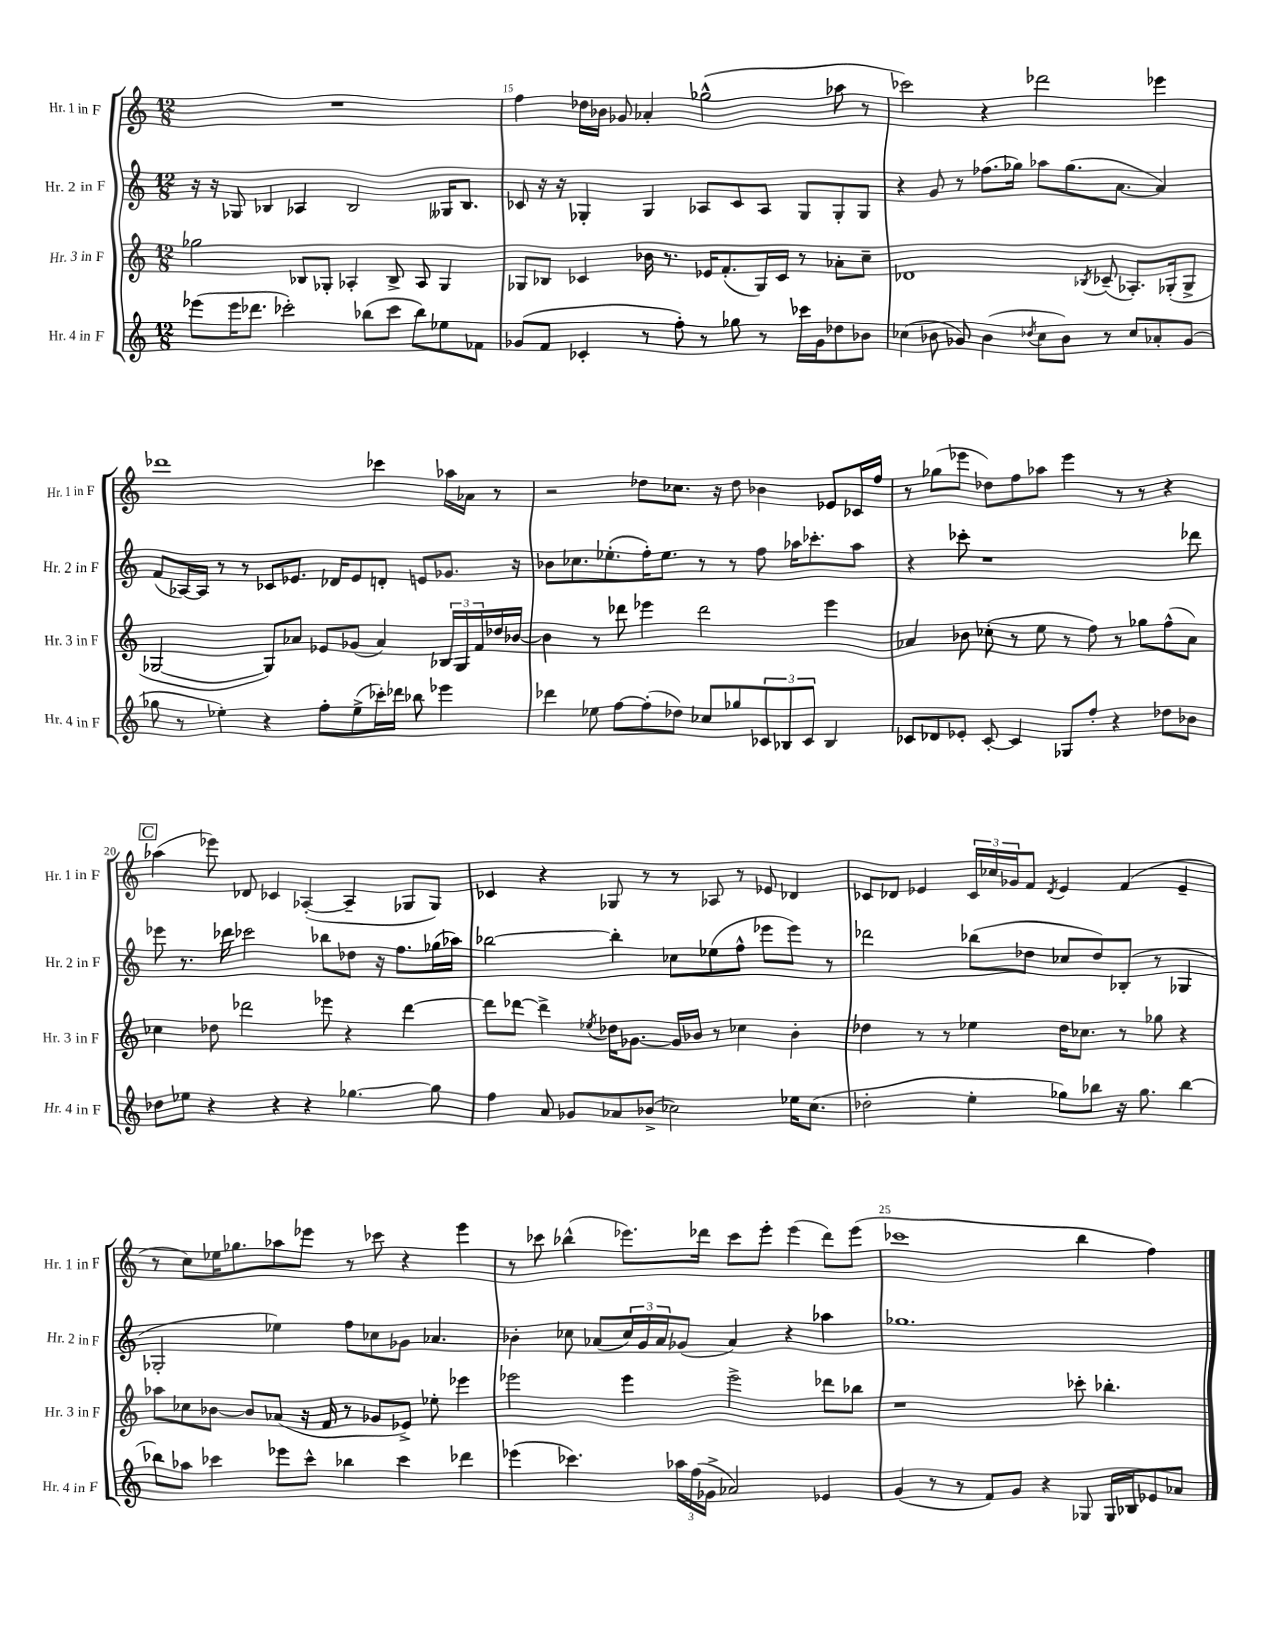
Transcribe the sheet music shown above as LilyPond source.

<<
\new StaffGroup <<
\new Staff = "s0" \with { instrumentName = "Hr. 1 in F" shortInstrumentName = "Hr. 1 in F" } {
    \clef treble \key c \major \numericTimeSignature \time 12/8
    R1. |
    f''4 des''16 bes'16 ges'8 aes'4-. ges''2-^( aes''8 r8 |
    ces'''2) r4 des'''2 ees'''4 |
    des'''1 ces'''4 aes''16 aes'16 r8 |
    r2 des''8 ces''8. r16 des''8 bes'4 ees'8 ces'16 f''16 |
    r8 ges''8( ees'''8 des''8) f''8 aes''8 ees'''4 r8 r8 r4 |
    \mark \markup { \box "C" } aes''4( ees'''8) des'8 ces'4 aes4~-.( aes4-- ges8 ges8) |
    ces'4 r4 ges8 r8 r8 aes8 r8 ees'8 des'4 |
    ces'8 des'8 ees'4 \tuplet 3/2 { ces'16 ces''16 ges'16 } f'8 \acciaccatura { des'8 } ees'4 f'4( ees'4-- |
    r8 c''8) ees''16 ges''8. aes''8 ees'''8 r8 ces'''8 r4 ees'''4 |
    r8 ces'''8 bes''4-^( ees'''8.) des'''16 ces'''8 ees'''8-. ees'''4( des'''8) ees'''8( |
    ces'''1 b''4 f''4) \bar "|." |
}
\new Staff = "s1" \with { instrumentName = "Hr. 2 in F" shortInstrumentName = "Hr. 2 in F" } {
    \clef treble \key c \major \numericTimeSignature \time 12/8
    r16 r16 ges8 bes4 aes4 bes2 geses16 bes8. |
    ces'8 r16 r16 ges4-. ges4 aes8 ces'8 aes8 ges8 ges8-. ges8 |
    r4 g'8 r8 fes''8.( ges''16) aes''8 ges''8.( a'8.~ a'4) |
    f'8( aes16~) aes16 r8 r8 ces'8 ees'8. des'16 ees'8 d'8-. e'8 ges'8. r16 |
    bes'8 ces''8. ees''8.-.( f''16-.) ees''8. r8 r8 f''8 aes''16 ces'''8.-. aes''8 |
    r4 ces'''8-. r1 des'''8 |
    \mark \markup { \box "C" } ees'''8 r8. des'''16 ces'''2 bes''8 des''8 r16 f''8. ges''16( aes''16) |
    bes''2~ bes''4-. ces''8 ees''8( f''8-^ ees'''8 ees'''8) r8 |
    des'''2 bes''8( des''8 ces''8 des''8) bes8-.( r8 ges4 |
    ges2-. ees''4) f''8 ces''8 ges'8 aes'4. |
    bes'4-. ces''8 aes'8( \tuplet 3/2 { ces''16) g'16 aes'16 } ges'8( aes'4) r4 aes''4 |
    ges''1. \bar "|." |
}
\new Staff = "s2" \with { instrumentName = "Hr. 3 in F" shortInstrumentName = "Hr. 3 in F" } {
    \clef treble \key c \major \numericTimeSignature \time 12/8
    ges''2 bes8 ges8-. aes4-. bes8-> aes8 ges4 |
    ges8 bes8 ces'4 bes'16 r8. ees'16 f'8.-.( ges16) ces'16 r8 aes'8-. c''8-- |
    des'1 \acciaccatura { bes8 } ces'8--( aes8.-.) ges16-.( ges8-> |
    ges2~ ges8) aes'8 ees'8 ges'8( aes'4) \tuplet 3/2 { bes16 ges16 f'16 } des''16 bes'16~ |
    bes'4 r8 des'''8 ees'''4 des'''2 ees'''4 |
    aes'4 bes'8 ces''8-.( r8 e''8 r8 f''8) r8 ges''8 f''8-^( aes'8) |
    \mark \markup { \box "C" } ces''4 des''8 des'''2 ees'''8 r4 des'''4~ |
    des'''8 des'''8~ des'''4-> \acciaccatura { ees''8 } des''16 ges'8.~ ges'16 bes'16 r8 ces''4 bes'4-. |
    des''4 r8 r8 ees''4 des''16 ces''8. r8 ges''8 r4 |
    aes''8 ces''8 bes'8~ bes'8 aes'8( r16 f'16 r8 ges'8 ees'8->) ees''8-. ees'''4 |
    ees'''2 ees'''4 ees'''2-> des'''8 bes''8 |
    r1 ces'''8-. bes''4.-. \bar "|." |
}
\new Staff = "s3" \with { instrumentName = "Hr. 4 in F" shortInstrumentName = "Hr. 4 in F" } {
    \clef treble \key c \major \numericTimeSignature \time 12/8
    ees'''8( ees'''16 des'''8. ces'''2-.) bes''8( ces'''8 bes''8) ees''8 fes'8 |
    ges'8( f'8 ces'4-. r8 f''8-.) r8 ges''8 r8 ces'''16 ges'16 des''8 bes'8 |
    ces''4( bes'8 ges'8) bes'4( \acciaccatura { des''8 } ces''8 bes'8) r8 ces''8 aes'8-. ges'8( |
    ges''8 r8 ees''4-.) r4 f''8-. ees''8->( ces'''16-.) des'''16 bes''8 ees'''4 |
    des'''4 ees''8 f''8~ f''8-.( des''8) ces''8 ges''8 \tuplet 3/2 { ces'8 bes8 ces'8 } bes4 |
    ces'8 des'8 ees'8-. ces'8~-. ces'4 ges8 f''8-. r4 des''8 bes'8 |
    \mark \markup { \box "C" } des''8 ees''8 r4 r4 r4 ges''4.~ ges''8 |
    f''4 a'8 ges'8 aes'8 bes'8->( ces''2) ees''16 ces''8.( |
    des''2-. e''4-. ges''8) bes''8 r16 ges''8. bes''4~ |
    bes''8 aes''8 ces'''4 ees'''8 ces'''8-^ bes''4 ces'''4 des'''4 |
    ees'''4( ces'''4.) \tuplet 3/2 { aes''16 f''16( ges'16-> } aes'2) ees'4 |
    g'4( r8 r8 f'8) g'8 r4 ges8 ges16 bes16 ees'8 aes'8 \bar "|." |
}
>>
>>
\layout { \context { \Score currentBarNumber = #14 \override BarNumber.break-visibility = ##(#f #t #t) barNumberVisibility = #(every-nth-bar-number-visible 5) } }
